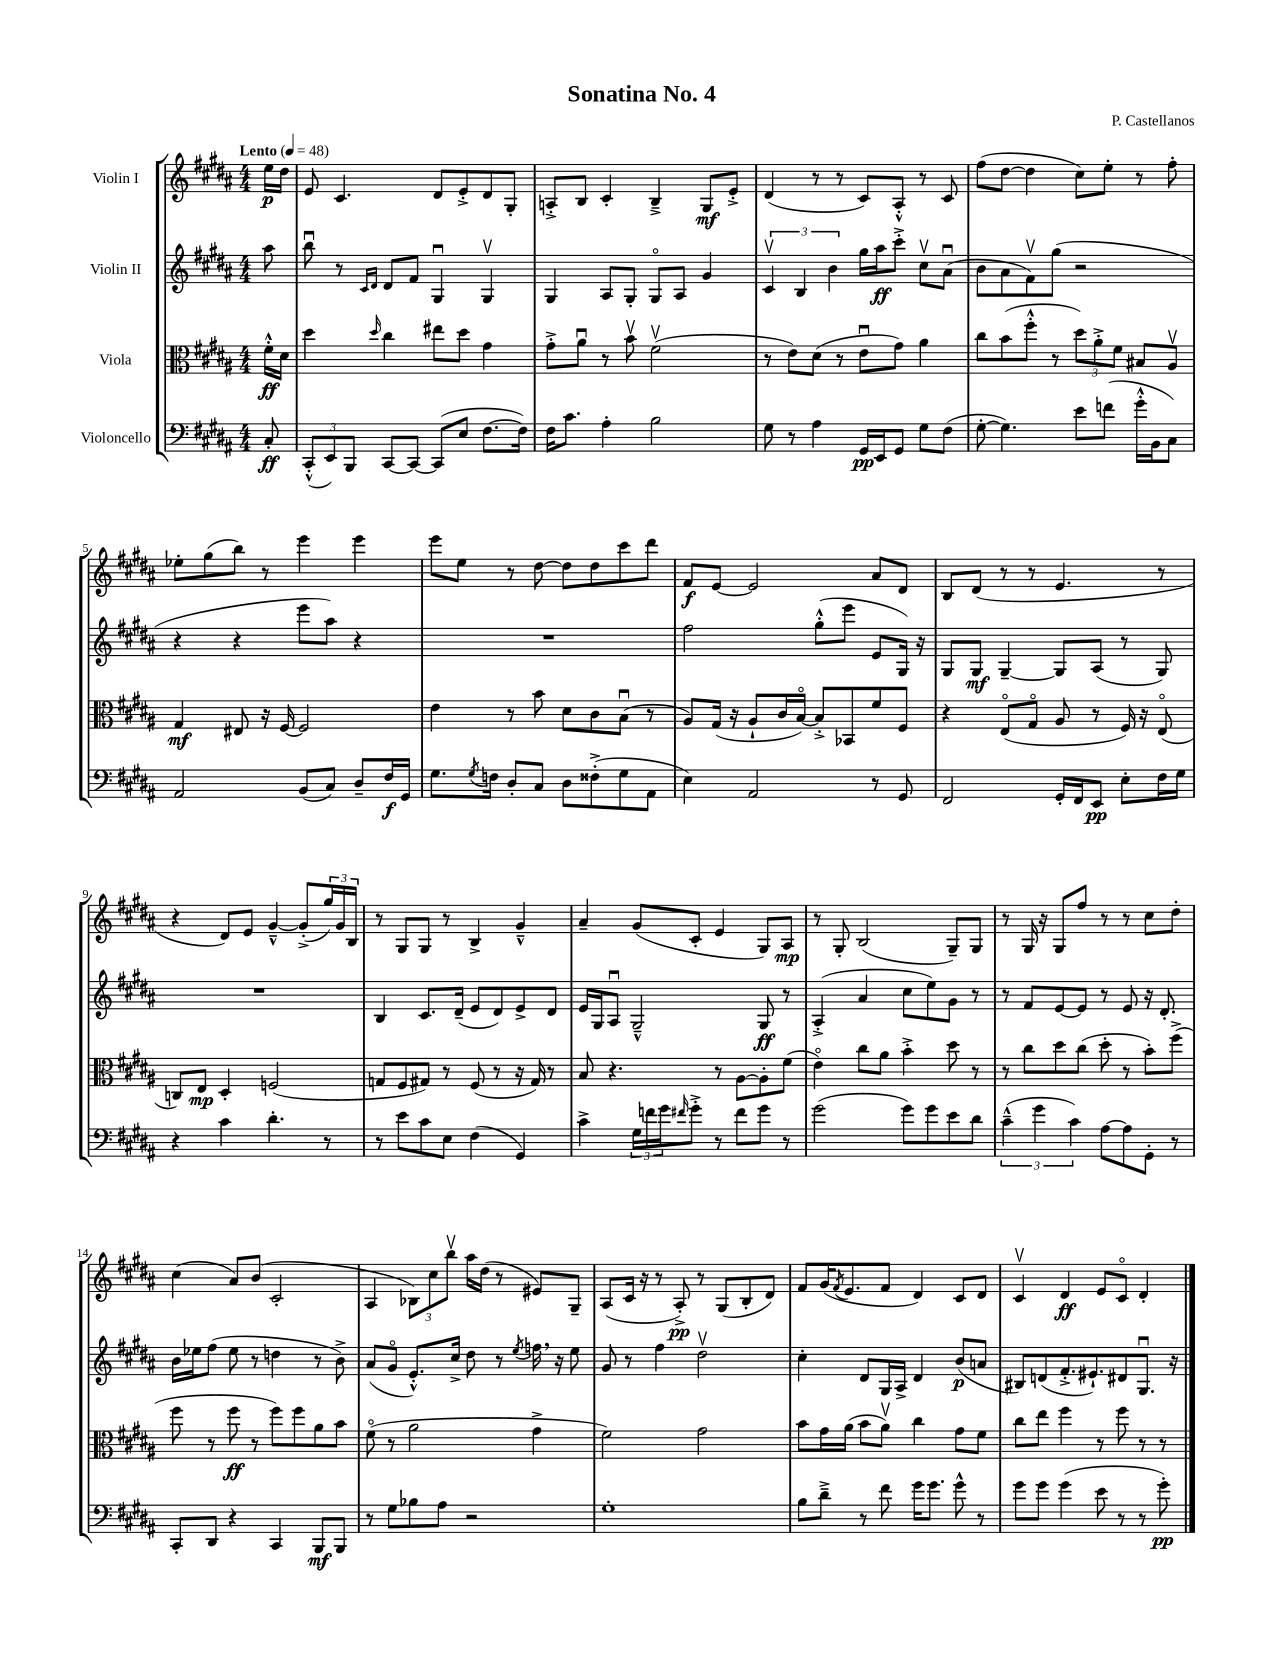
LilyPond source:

\header { title = "Sonatina No. 4" composer = "P. Castellanos" }
<<
\new StaffGroup <<
\new Staff = "s0" \with { instrumentName = "Violin I" } {
    \clef treble \key b \major \numericTimeSignature \time 4/4 \partial 8 \tempo "Lento" 4 = 48
    e''16\p dis''16 |
    e'8 cis'4. dis'8 e'8-.-> dis'8 gis8-. |
    a8-.-> b8 cis'4-. b4---> gis8\mf e'8-.-> |
    dis'4( r8 r8 cis'8) ais8-.-^ r8 cis'8 |
    fis''8( dis''8~ dis''4 cis''8) e''8-. r8 fis''8-. |
    ees''8-. gis''8( b''8) r8 e'''4 e'''4 |
    e'''8 e''8 r8 dis''8~ dis''8 dis''8 cis'''8 dis'''8 |
    fis'8\f e'8~ e'2 ais'8 dis'8 |
    b8 dis'8( r8 r8 e'4. r8 |
    r4 dis'8) e'8 gis'4~---^ gis'8-.->( \tuplet 3/2 { gis''16) gis'16 b16 } |
    r8 gis8 gis8 r8 b4-> gis'4---^ |
    ais'4-- gis'8( cis'8-. e'4 gis8) ais8\mp |
    r8 gis8-. b2( gis8--) gis8 |
    r8 gis16 r16 gis8 fis''8 r8 r8 cis''8 dis''8-. |
    cis''4( ais'8) b'8( cis'2-. |
    ais4 \tuplet 3/2 { bes8) cis''8 b''8\upbow } ais''16 dis''16( r8 eis'8) gis8-- |
    ais8( cis'16 r16 r8 ais8-.->\pp) r8 gis8( b8-. dis'8) |
    fis'8 gis'16( \acciaccatura { fis'8 } e'8. fis'8 dis'4) cis'8 dis'8 |
    cis'4\upbow dis'4\ff e'8 cis'8\flageolet dis'4-. \bar "|." |
}
\new Staff = "s1" \with { instrumentName = "Violin II" } {
    \clef treble \key b \major \numericTimeSignature \time 4/4 \partial 8
    ais''8 |
    b''8\downbow r8 \grace { cis'16 dis'16 } dis'8 fis'8 gis4\downbow gis4\upbow |
    gis4 ais8 gis8-. gis8\flageolet ais8 gis'4 |
    \tuplet 3/2 { cis'4\upbow b4 b'4 } gis''16 ais''16\ff cis'''8-.-> cis''8\upbow ais'8\downbow( |
    b'8 ais'8 fis'8\upbow) gis''8( r2 |
    r4 r4 e'''8 ais''8) r4 |
    R1 |
    fis''2 gis''8-.-^( e'''8 e'8 gis16) r16 |
    gis8 gis8\mf gis4~-- gis8 ais8( r8 gis8) |
    R1 |
    b4 cis'8. dis'16--( e'8 dis'8) e'8-> dis'8 |
    e'16 gis16 ais8\downbow gis2---^ gis8\ff r8 |
    ais4-.->( ais'4 cis''8 e''8) gis'8 r8 |
    r8 fis'8 e'8~ e'8 r8 e'8 r16 dis'8.-. |
    b'16 ees''16 fis''8( ees''8 r8 d''4 r8 b'8->) |
    ais'8( gis'8\flageolet e'8.-.-^) cis''16-> dis''8 r8 \acciaccatura { e''8 } f''16 \breathe r16 e''8 |
    gis'8 r8 fis''4 dis''2\upbow |
    cis''4-. dis'8 gis16 ais16-> dis'4 b'8\p( a'8 |
    bis8) d'8( fis'8.-.-> eis'8.-!) dis'8 gis8.\downbow r16 \bar "|." |
}
\new Staff = "s2" \with { instrumentName = "Viola" } {
    \clef alto \key b \major \numericTimeSignature \time 4/4 \partial 8
    fis'16-.-^\ff dis'16 |
    dis''4 \grace { dis''16 } cis''4 eis''8 dis''8 gis'4 |
    gis'8-.-> ais'8\downbow r8 b'8\upbow fis'2\upbow( |
    r8 e'8) dis'8( r8 e'8\downbow gis'8) ais'4 |
    cis''8 b'8( fis''8-.-^ r8 \tuplet 3/2 { dis''8) ais'8-.-> fis'8 } bis8 ais8\upbow |
    gis4\mf eis8 r16 fis16~ fis2 |
    e'4 r8 b'8 dis'8 cis'8 b8\downbow( r8 |
    ais8) gis16( r16 ais8-! cis'16 b16~\flageolet) b8-.-> bes,8 fis'8 fis8 |
    r4 e8\flageolet( gis8\flageolet ais8 r8 fis16) r16 e8\flageolet( |
    c8) e8\mp dis4-. f2( |
    g8 fis8 gis8) r8 fis8( r8 r16 gis16) r8 |
    b8 r4. r8 ais8~ ais8-. fis'8( |
    e'4\flageolet) cis''8 ais'8 b'4-.-> dis''8 r8 |
    r8 cis''8 dis''8 cis''8( dis''8-. r8 b'8-.) fis''8->( |
    fis''8 r8 fis''8\ff r8 fis''8) fis''8 ais'8 b'8 |
    fis'8\flageolet( r8 ais'2 gis'4-> |
    fis'2) gis'2 |
    b'8 gis'16 ais'16( b'8 ais'8\upbow) cis''4 gis'8 fis'8 |
    cis''8 e''8 fis''4 r8 fis''8 r8 r8 \bar "|." |
}
\new Staff = "s3" \with { instrumentName = "Violoncello" } {
    \clef bass \key b \major \numericTimeSignature \time 4/4 \partial 8
    cis8-.\ff |
    \tuplet 3/2 { cis,8-.-^( e,8) b,,8 } cis,8~ cis,8~ cis,8( e8 fis8.~ fis16) |
    fis16 cis'8. ais4-. b2 |
    gis8 r8 ais4 gis,16\pp e,16 gis,8 gis8 fis8( |
    gis8~-. gis4.) e'8 f'8( gis'16-.-^ b,16 cis8) |
    ais,2 b,8( cis8) dis8-- fis16\f gis,16 |
    gis8. \acciaccatura { gis8 } f16 dis8-. cis8 dis8 fisis8-.->( gis8 ais,8 |
    e4) ais,2 r8 gis,8 |
    fis,2 gis,16-. fis,16 e,8\pp e8-. fis16 gis16 |
    r4 cis'4 dis'4.-. r8 |
    r8 e'8 cis'8 e8 fis4( gis,4) |
    cis'4-> \tuplet 3/2 { gis16 f'16 gis'16 } \grace { fis'16 } gis'8-.-> r8 fis'8 gis'8 r8 |
    gis'2( gis'8) gis'8 e'8 dis'8 |
    \tuplet 3/2 { cis'4---^( gis'4 cis'4) } ais8~ ais8 gis,8-. r8 |
    cis,8-. dis,8 r4 cis,4 b,,8\mf b,,8 |
    r8 gis8 bes8 ais8 r2 |
    gis1-. |
    b8 dis'8---> r8 fis'8 gis'16 gis'8. gis'8-^ r8 |
    gis'8 gis'8 gis'4( e'8 r8 r8 gis'8-.\pp) \bar "|." |
}
>>
>>
